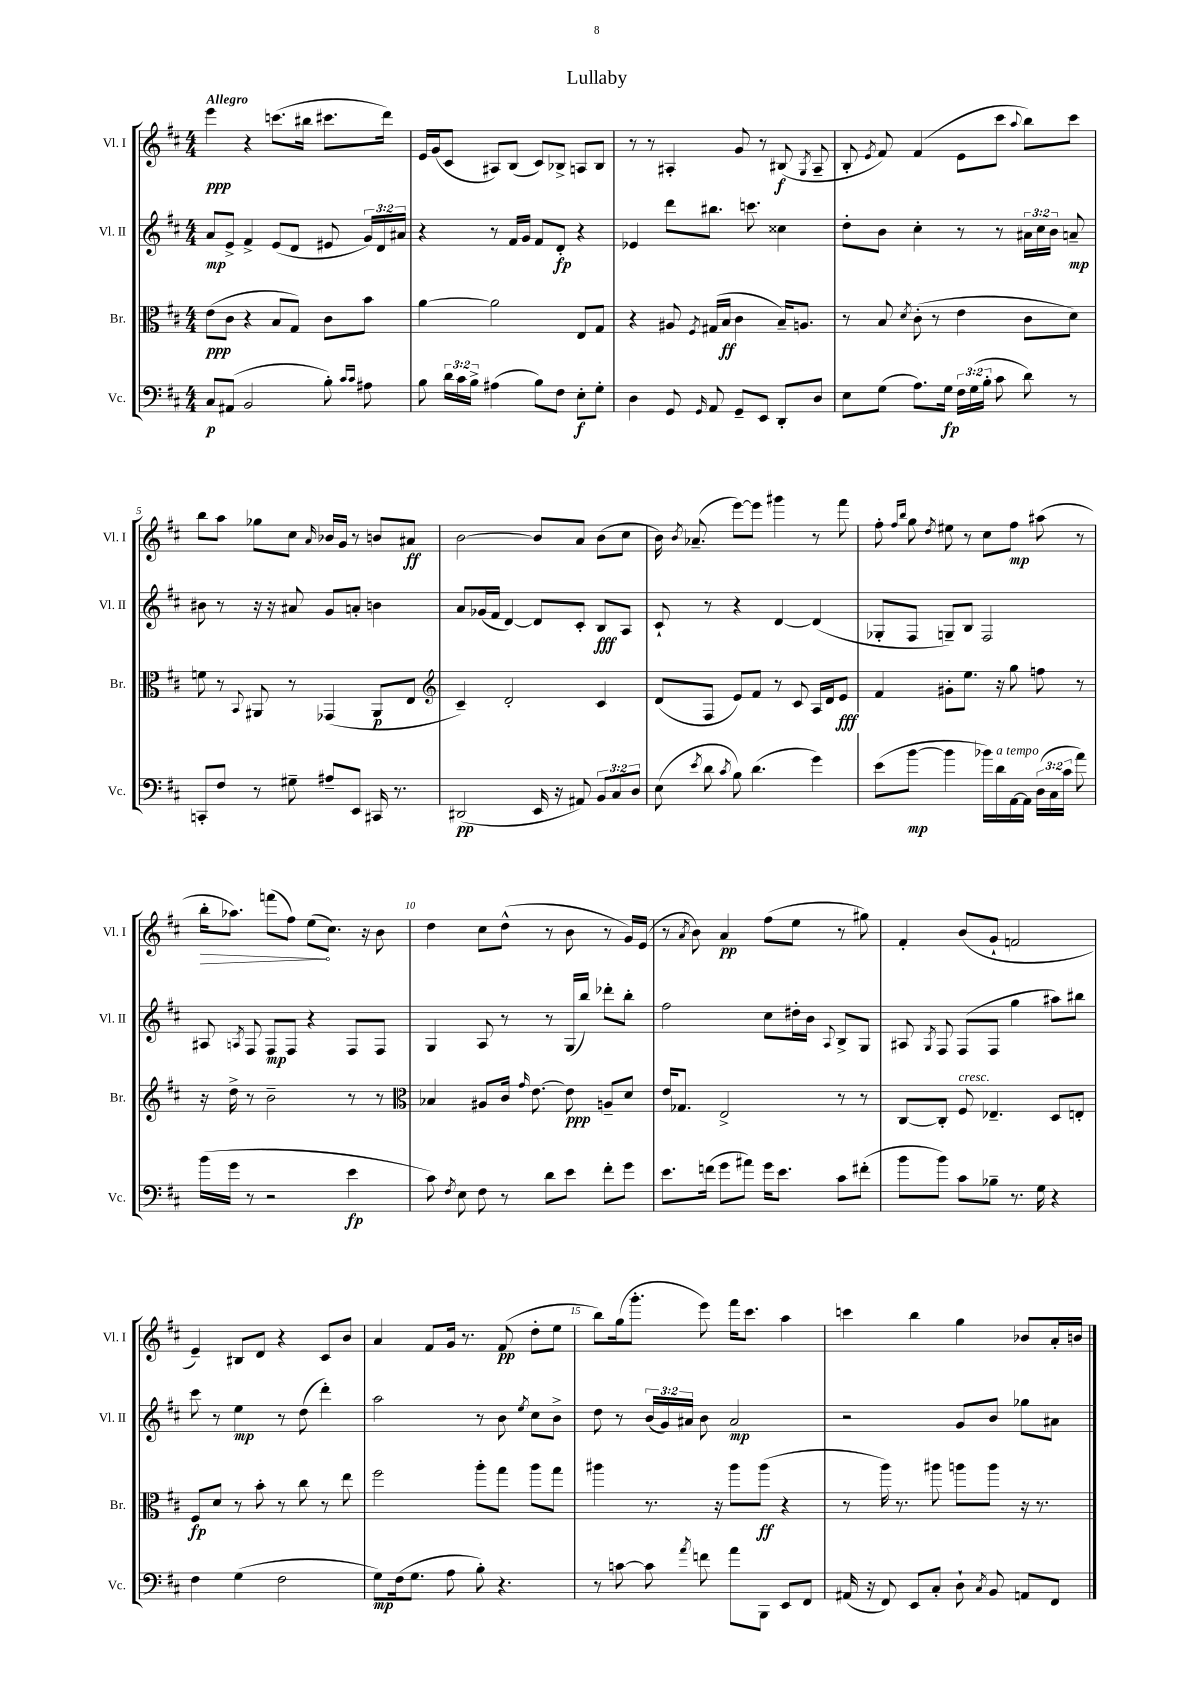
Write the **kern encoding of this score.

**kern	**dynam	**kern	**dynam	**kern	**dynam	**kern	**dynam
*part4	*part4	*part3	*part3	*part2	*part2	*part1	*part1
*staff4	*staff4	*staff3	*staff3	*staff2	*staff2	*staff1	*staff1
*I"Vc.	*	*I"Br.	*	*I"Vl. II	*	*I"Vl. I	*
*I'Vc.	*	*I'Br.	*	*I'Vl. II	*	*I'Vl. I	*
*clefF4	*	*clefC3	*	*clefG2	*	*clefG2	*
*k[f#c#]	*	*k[f#c#]	*	*k[f#c#]	*	*k[f#c#]	*
*M4/4	*	*M4/4	*	*M4/4	*	*M4/4	*
=1	=1	=1	=1	=1	=1	=1	=1
!	!	!	!	!	!	!LO:TX:a:B:t=Allegro	!
8C#/L	p	(8e\L	ppp	8a/L	mp	4eee\	ppp
(8AA#X/J	.	8c#\J	.	8e^/J	.	.	.
2BB/	.	4r	.	4f#^/	.	4r	.
.	.	8B/L	.	(8e/L	.	(8.cccn\L	.
.	.	8G/J)	.	8d/J	.	.	.
.	.	.	.	.	.	16bb#X\Jk	.
8B'\)	.	8c#\L	.	8e#X/	.	8.ccc#X\L	.
16qqc#/LL	.	.	.	.	.	.	.
16qqc#/JJ	.	.	.	.	.	.	.
8A#X\	.	8b\J	.	24g/LL)	.	.	.
.	.	.	.	24d/	.	.	.
.	.	.	.	.	.	16ddd\Jk)	.
.	.	.	.	24a#X/JJ	.	.	.
=2	=2	=2	=2	=2	=2	=2	=2
8B\	.	[4a\	.	4r	.	16e/LL	.
.	.	.	.	.	.	(16g/J	.
24d\LL	.	.	.	.	.	8c#/J	.
24c#\	.	.	.	.	.	.	.
24B^\JJ	.	.	.	.	.	.	.
(4A#X\	.	2a\]	.	8r	.	8A#X/L)	.
.	.	.	.	16f#/LL	.	(8B/J	.
.	.	.	.	16g/JJ	.	.	.
8B\L)	.	.	.	8f#/L	.	8c#/L)	.
8F#\J	.	.	.	8d'/J	fp	8B-X^/J	.
8E'\L	f	8E/L	.	4r	.	8An/L	.
8G'\J	.	8G/J	.	.	.	8B-/J	.
=3	=3	=3	=3	=3	=3	=3	=3
4D\	.	4r	.	4e-X/	.	8r	.
.	.	.	.	.	.	8r	.
8GG/	.	8A#X/	.	8ddd\L	.	4A#X'/	.
16qqGG/	.	8qF#/	.	.	.	.	.
8AA/	.	(16G#X/LL	.	8.bb#X\J	.	.	.
.	.	16B/JJ	ff	.	.	.	.
8GG~/L	.	4c#\	.	.	.	8g/	.
.	.	.	.	8.cccn\	.	.	.
8EE/J	.	.	.	.	.	8r	.
8DD'/L	.	16B~/KL)	.	4cc##X\	.	(8B#X/	f
.	.	8.An/J	.	.	.	.	.
.	.	.	.	.	.	8qG/	.
8D/J	.	.	.	.	.	8A#~/	.
=4	=4	=4	=4	=4	=4	=4	=4
8E\L	.	8r	.	8dd'\L	.	8B'/	.
.	.	.	.	.	.	8qe/	.
(8G\J	.	8B/	.	8b\J	.	8f#/)	.
.	.	8qd/	.	.	.	.	.
8.A\L)	.	(8c#'\	.	4cc#'\	.	(4f#/	.
.	.	8r	.	.	.	.	.
16G\Jk	fp	.	.	.	.	.	.
24F#\LL	.	4e\	.	8r	.	8e\L	.
(24G\	.	.	.	.	.	.	.
24B'\JJ	.	.	.	.	.	.	.
8c#\	.	.	.	8r	.	8ccc#\J	.
.	.	.	.	.	.	8qqaa/	.
8d\)	.	8c#\L	.	24a#X\LL	.	8bb\L)	.
.	.	.	.	24cc#\	.	.	.
.	.	.	.	24b\JJ	.	.	.
8r	.	8d\J)	.	8an~/	mp	8ccc#\J	.
!!LO:LB:g=z
=5	=5	=5	=5	=5	=5	=5	=5
8CCn'/L	.	8fn\	.	8b#X\	.	8bb\L	.
8F#/J	.	8r	.	8r	.	8aa\J	.
.	.	8qqBB/	.	.	.	.	.
8r	.	8AA#X/	.	16r	.	8gg-X\L	.
.	.	.	.	16r	.	.	.
8G#X~\	.	8r	.	8a#X/	.	8cc#\J	.
.	.	.	.	.	.	16qqa/	.
8A#X~/L	.	(4GG-X/	.	8g/L	.	16b-X/LL	.
.	.	.	.	.	.	16g/JJ	.
8EE/J	.	.	.	8an'/J	.	8r	.
16CC#X/	.	8AA#/L	p	4bn\	.	8bn/L	.
8.r	.	.	.	.	.	.	.
.	.	8E/J	.	.	.	8a#X/J	ff
=6	=6	=6	=6	=6	=6	=6	=6
*	*	*clefG2	*	*	*	*	*
(2DD#X/	pp	4c#~/)	.	8a/L	.	[2b\	.
.	.	.	.	(16g-X/L	.	.	.
.	.	.	.	16f#/JJ	.	.	.
.	.	2d'/	.	[4d/)	.	.	.
16EE/	.	.	.	8d/L]	.	8b/L]	.
16r	.	.	.	.	.	.	.
8AA#X/)	.	.	.	8c#'/J	.	8a/J	.
12BB/L	.	4c#/	.	8B/L	fff	(8b\L	.
12C#/	.	.	.	.	.	.	.
.	.	.	.	8A/J	.	8cc#\J	.
12D/J	.	.	.	.	.	.	.
=7	=7	=7	=7	=7	=7	=7	=7
(8E\	.	(8d/L	.	8c#`/	.	16b\)	.
.	.	.	.	.	.	8qb/	.
.	.	.	.	.	.	(8.a-X~/	.
8qe/	.	.	.	.	.	.	.
8d\	.	8F#/J	.	8r	.	.	.
8qc#/	.	.	.	.	.	.	.
8B\)	.	8e/L)	.	4r	.	[8eee\L)	.
(4.d\	.	8f#/J	.	.	.	8eee\J]	.
.	.	8r	.	[4d/	.	4ggg#X\	.
.	.	8c#/	.	.	.	.	.
4g\)	.	16A/LL	.	(4d/]	.	8r	.
.	.	16d/J	.	.	.	.	.
.	.	8e/J	fff	.	.	8fff#\	.
=8	=8	=8	=8	=8	=8	=8	=8
(8e\L	.	4f#/	.	8G-X'/L	.	8ff#'\	.
.	.	.	.	.	.	16qqff#/LL	.
.	.	.	.	.	.	16qqbb/JJ	.
[8b\J	mp	.	.	8F#/J	.	8gg\	.
.	.	.	.	.	.	8qdd/	.
4b\]	.	8g#X'\L	.	8Gn~/L)	.	8ee#X\	.
.	.	8.ee\J	.	8B/J	.	8r	.
16b-X\LL)	.	.	.	2F#/	.	8cc#\L	.
!LO:TX:a:i:t=a tempo	!	!	!	!	!	!	!
16d\	.	16r	.	.	.	.	.
[16AA\	.	8gg\	.	.	.	8ff#\J	mp
16AA\JJ]	.	.	.	.	.	.	.
(24D\LL	.	8ffn\	.	.	.	(8aa#X\	.
24C#\	.	.	.	.	.	.	.
24c#\JJ	.	.	.	.	.	.	.
8a\)	.	8r	.	.	.	8r	.
!!LO:LB:g=z
=9	=9	=9	=9	=9	=9	=9	=9
!	!	!	!	!	!	!	!LO:HP:b
(16b\LL	.	16r	.	8A#X/	.	16bb'\KL	>
16g\JJ	.	16dd^\	.	.	.	8.aa-X\J)	.
.	.	.	.	8qAn/	.	.	.
8r	.	8r	.	8F#/	.	.	.
2r	.	2b~\	.	8F#/L	mp	(8fffn\L	.
.	.	.	.	8F#/J	.	8ff#\J)	.
.	.	.	.	4r	.	(8ee\L	.
.	.	.	.	.	.	8.cc#\J)	]
4e\	fp	8r	.	8F#/L	.	.	.
.	.	.	.	.	.	16r	.
.	.	8r	.	8F#/J	.	8b\	.
=10	=10	=10	=10	=10	=10	=10	=10
*	*	*clefC3	*	*	*	*	*
8c#\)	.	4B-X/	.	4G/	.	4dd\	.
8qF#/	.	.	.	.	.	.	.
8E\	.	.	.	.	.	.	.
8F#\	.	8A#X/L	.	8A/	.	8cc#\L	.
8r	.	16c#/Jk	.	8r	.	(8dd^^\J	.
.	.	16qqg/	.	.	.	.	.
.	.	[8.e\	.	.	.	.	.
8d\L	.	.	.	8r	.	8r	.
8e\J	.	8e\]	ppp	(16G/LL	.	8b\	.
.	.	.	.	16bb/JJ)	.	.	.
8f#'\L	.	8An~/L	.	8ddd-X'\L	.	8r	.
8g\J	.	8d/J	.	8bb'\J	.	16g/LL)	.
.	.	.	.	.	.	(16e/JJ	.
=11	=11	=11	=11	=11	=11	=11	=11
8.e\L	.	16e/KL	.	2ff#\	.	8r	.
.	.	8.G-X/J	.	.	.	.	.
.	.	.	.	.	.	8qa/	.
.	.	.	.	.	.	8b\)	.
(16fn\Jk	.	.	.	.	.	.	.
8g\L	.	2E^/	.	.	.	4a/	pp
8a#X\J)	.	.	.	.	.	.	.
16g\KL	.	.	.	8cc#\L	.	(8ff#\L	.
8.e\J	.	.	.	.	.	.	.
.	.	.	.	16dd#X'\L	.	8ee\J	.
.	.	.	.	16b\JJ	.	.	.
.	.	.	.	8qqA/	.	.	.
8c#\L	.	8r	.	8B^/L	.	8r	.
(8f#X'\J	.	8r	.	8G/J	.	8gg#X\)	.
=12	=12	=12	=12	=12	=12	=12	=12
8b\L	.	[8C#/L	.	8A#X/	.	4f#'/	.
.	.	.	.	8qG/	.	.	.
8b\J)	.	8C#'/J]	.	8F#/	.	.	.
!	!	!LO:TX:a:i:t=cresc.	!	!	!	!	!
8c#\L	.	8F#/	.	(8F#/L	.	(8b/L	.
8B-X~\J	.	4.E-X~/	.	8F#/J	.	8g`/J	.
8.r	.	.	.	4gg\	.	2fn/	.
16G\	.	.	.	.	.	.	.
4r	.	8D/L	.	8aa#X\L)	.	.	.
.	.	8En'/J	.	8bb#X\J	.	.	.
!!LO:LB:g=z
=13	=13	=13	=13	=13	=13	=13	=13
4F#\	.	8F#/L	fp	8ccc#\	.	4e~/)	.
.	.	8d/J	.	8r	.	.	.
(4G\	.	8r	.	4ee\	mp	8B#X/L	.
.	.	8b'\	.	.	.	8d/J	.
2F#\	.	8r	.	8r	.	4r	.
.	.	8cc#\	.	(8dd\	.	.	.
.	.	8r	.	4ddd'\)	.	8c#/L	.
.	.	8ee\	.	.	.	8b/J	.
=14	=14	=14	=14	=14	=14	=14	=14
8G\L)	mp	2ff#\	.	2aa\	.	4a/	.
(16F#\k	.	.	.	.	.	.	.
8.G\J	.	.	.	.	.	.	.
.	.	.	.	.	.	8f#/L	.
8A\	.	.	.	.	.	16g/Jk	.
.	.	.	.	.	.	8.r	.
8B'\)	.	8aa'\L	.	8r	.	.	.
4.r	.	8gg\J	.	8b\	.	(8f#/	pp
.	.	.	.	8qee/	.	.	.
.	.	8aa\L	.	8cc#\L	.	8dd'\L	.
.	.	8gg\J	.	8b^\J	.	8ee\J	.
=15	=15	=15	=15	=15	=15	=15	=15
8r	.	4aa#X\	.	8dd\	.	8bb\L)	.
[8cn\	.	.	.	8r	.	(16gg\k	.
.	.	.	.	.	.	8.ggg'\J	.
8c\]	.	8.r	.	(24b/LL	.	.	.
.	.	.	.	24g/)	.	.	.
.	.	.	.	24a#X/JJ	.	.	.
8qa/	.	.	.	.	.	.	.
8fn\	.	.	.	8b\	.	8eee\)	.
.	.	16r	.	.	.	.	.
8a\L	.	8aa#\L	.	2a#/	mp	16fff#\KL	.
.	.	.	.	.	.	8.ccc#\J	.
8BBB\J	.	(8aa#\J	ff	.	.	.	.
8EE/L	.	4r	.	.	.	4aa\	.
8FF#/J	.	.	.	.	.	.	.
=16	=16	=16	=16	=16	=16	=16	=16
(16AA#X/	.	8r	.	2r	.	4cccn\	.
16r	.	.	.	.	.	.	.
8FF#/)	.	16aa\)	.	.	.	.	.
.	.	8.r	.	.	.	.	.
8EE/L	.	.	.	.	.	4bb\	.
8C#'/J	.	8aa#X\	.	.	.	.	.
8D`\	.	8aan\L	.	8g/L	.	4gg\	.
8qC#/	.	.	.	.	.	.	.
8BB/	.	8aa\J	.	8b/J	.	.	.
8AAn/L	.	16r	.	8gg-X\L	.	8b-X/L	.
.	.	8.r	.	.	.	.	.
8FF#/J	.	.	.	8a#X\J	.	16a'/L	.
.	.	.	.	.	.	16bn/JJ	.
==	==	==	==	==	==	==	==
*-	*-	*-	*-	*-	*-	*-	*-
